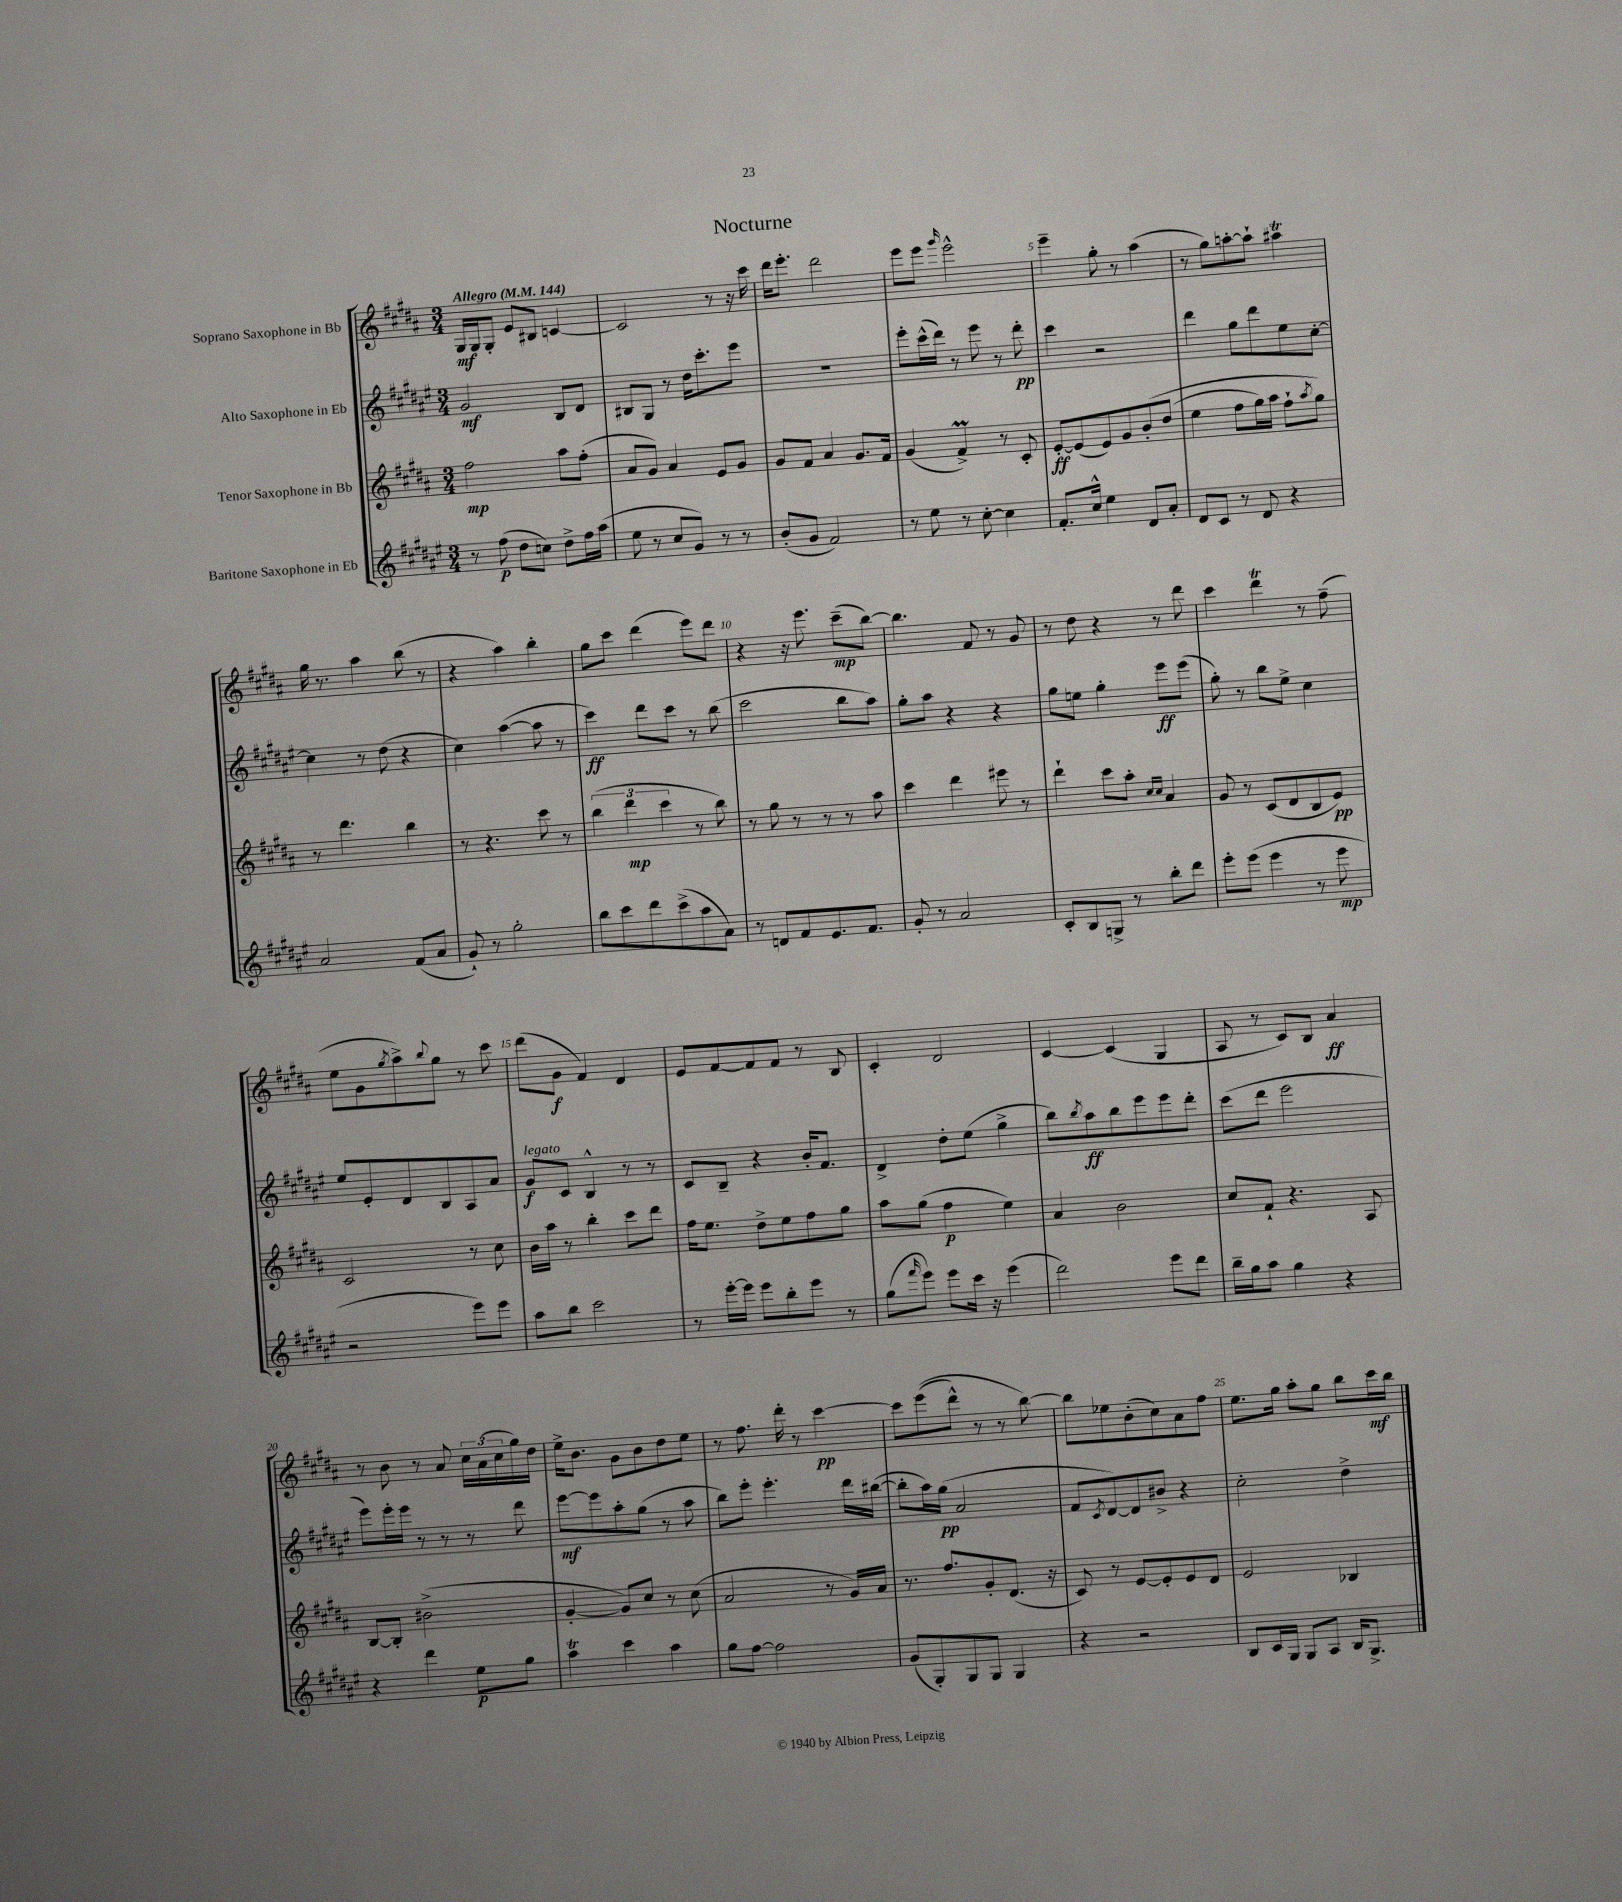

**kern	**kern	**kern	**kern
*staff4	*staff3	*staff2	*staff1
*clefG2	*clefG2	*clefG2	*clefG2
*k[f#c#g#d#a#e#]	*k[f#c#g#d#a#]	*k[f#c#g#d#a#e#]	*k[f#c#g#d#a#]
*M3/4	*M3/4	*M3/4	*M3/4
*MM144	*MM144	*MM144	*MM144
8r	2ff#	2g#	16G#
.	.	.	16G#
(8ff#	.	.	8G#'
8dd#	.	.	8e
8cc)	.	.	8B#
8dd#^	8aa#	8B	[4c
16ff#	(8ff#'	8d#	.
(16aa#	.	.	.
=	=	=	=
8ee#	8a#	8B#	2c]
8r	8g#)	8G#	.
8cc#	4a#	8r	.
8g#)	.	16dd#	.
.	.	8.ccc#'	.
8r	8e	.	8r
8r	8g#	8eee#	16r
.	.	.	16ccc#
=	=	=	=
(8b'	8g#	2.r	16ddd#
.	.	.	8.eee'
8g#	8f#	.	.
2f#)	4a#	.	2ddd#
.	8.g#	.	.
.	16f#	.	.
=	=	=	=
8r	(4g#	8eee#'	8eee
8ee#	.	(16ccc#^^	8eee
.	.	16ddd#)	.
.	.	.	16qqggg#
8r	4f#^)	8r	2eee^^
[8cc#'	.	8eee#	.
4cc#]	8r	8r	.
.	8c#'	8ddd#'	.
=	=	=	=
8.f#'	[8e'	4ccc#	4eee~
.	(8e]	.	.
16cc#^^	.	.	.
4ee#	8e)	2r	8gg#'
.	8g#	.	8r
8d#	&(8b'	.	(4aa#
8a#'	(8dd#	.	.
=	=	=	=
8d#	4ee	4ddd#	8r
8c#	.	.	8gg#)
8r	8ff#	8gg#	[8aa'
8d#	16gg#)	8ddd#	8aa`]
.	16aa#	.	.
4r	8ff#`	8ee#	4aa#
.	8qaa#	.	.
.	8gg#&)	[8cc#'	.
=	=	=	=
2a#	8r	4cc#]	16gg#
.	.	.	8.r
.	4.ddd#	.	.
.	.	8r	4aa#
.	.	(8dd#	.
(8f#	4bb	4r	(8bb
8a#	.	.	8r
=	=	=	=
8g#`)	8r	4cc#)	4r
8r	4.r	.	.
2gg#'	.	([4aa#	4aa#)
.	8ccc#	8aa#]	4bb'
.	8r	8r	.
=	=	=	=
8bb	(6bb	4ccc#)	8gg#
8ccc#	.	.	8ccc#
.	6ddd#	.	.
8ddd#	.	8ddd#	(4ddd#
.	6ccc#	.	.
(8ccc#^	.	8ccc#	.
8aa#	8r	8r	8eee)
8a#)	8bb)	(8bb	8ddd#
=	=	=	=
8r	8r	2ccc#	4r
8d	8gg#	.	.
8f#	8r	.	16r
.	.	.	8.eee
8.e#	8r	.	.
.	8r	8bb	(8ccc#~
8.f#	.	.	.
.	8aa#	8aa#)	[8bb)
=	=	=	=
8g#'	4ccc#	8gg#'	4.bb]
8r	.	8aa#	.
2a#	4ddd#	4r	.
.	.	.	8f#
.	8eee#	4r	8r
.	8r	.	8g#
=	=	=	=
8c#'	4ddd#`	8gg#	8r
8B	.	8ee	8dd#
8G^	8ccc#	4gg#'	4r
8r	8aa#'	.	.
.	16qqcc#	.	.
.	16qqcc#	.	.
8bb'	4a#	8eee#	8r
8ddd#	.	(8eee#	8ddd#
=	=	=	=
8eee#'	8g#	8gg#')	4ccc#
(8eee#	8r	8r	.
4eee#	(8c#	8bb	4ddd#
.	8d#	8ee#^	.
8r	8B	4cc#	8r
8eee#	8e)	.	(8ff#~
=	=	=	=
2r	2c#	8ee#	8ee
.	.	8e#'	8g#
.	.	.	8qgg#
.	.	8d#	8aa#^)
.	.	.	8qqbb
.	.	8B	8gg#
8eee#)	8r	8A#	8r
8eee#	8cc#	8a#	8ccc#
=	=	=	=
8aa#	16b	8g#	(8ddd#
.	16aa#	.	.
8bb	8r	8c#	8g#
2ccc#	4bb'	4B^^	4f#)
.	8ccc#	8r	4d#
.	8ddd#	8r	.
=	=	=	=
8r	16ff#	8c#	8e
.	8.ee	.	.
[16eee#'	.	8B~	[8f#
16eee#]	.	.	.
8eee#	8dd#^	4r	8f#]
8bb'	8ee	.	8f#
8eee#	8ff#	16b'	8r
.	.	8.f#	.
8r	8gg#	.	8B
=	=	=	=
(8gg#	8aa#	4d#^	4c#'
16qqfff#	.	.	.
8eee#)	(8gg#	.	.
8eee#	4ff#	8dd#'	2d#
16ccc#	.	(8ee#	.
16r	.	.	.
(4eee#	4ee)	4gg#^	.
=	=	=	=
2ddd#)	4a#	8bb)	[4c#
.	.	8qbb	.
.	.	8aa#	.
.	2b	8bb	(4c#]
.	.	8eee#	.
8eee#	.	8eee#	4G#
8ddd#	.	8ddd#'	.
=	=	=	=
16bb~	8cc#	(8ccc#	8A#
16gg#	.	.	.
8aa#	8f#`	8ddd#	8r
4gg#	4.r	2eee#	8c#)
.	.	.	8B
4r	.	.	4a#
.	8A#	.	.
=	=	=	=
4r	[8B	8eee#)	8r
.	8B']	16eee#'	8b
.	.	16eee#	.
4ddd#	(2b#^	8r	8r
.	.	8r	8a#
8ee#	.	8r	24cc#
.	.	.	(24a#
.	.	.	24cc#
8gg#	.	8ddd#	16gg#)
.	.	.	16dd#
=	=	=	=
4aa#	[4g#'	[8eee#	16ee^
.	.	.	8.b
.	.	8eee#]	.
4ccc#	8g#])	8aa#'	8g#
.	8cc#	(8gg#	8b
4aa#	8r	8r	8dd#
.	(8cc#	8aa#	8ee
=	=	=	=
8gg#	2a#	8bb)	8r
[8ff#	.	8eee#'	8.ff#
2ff#]	.	4.eee#'	.
.	.	.	16ddd#'
.	.	.	8r
.	8r	.	[4ccc#
.	16g#)	16ddd#	.
.	16a#	([16bb#	.
=	=	=	=
(8g#	8.r	8bb#']	8ccc#]
8G#')	.	16aa#)	&((8eee
.	8.ff#	(16gg#	.
8G#	.	2a#	8ddd#^^)
8G#	8g#'	.	8r
4G#	(8.d#	.	8r
.	.	.	[8bb&)
.	16r	.	.
=	=	=	=
4r	8c#)	8f#	8bb]
.	.	8qc#	.
.	8r	[8d#)	8ee-
2r	[8e	8d#]	(8b'
.	8e']	8b#^	8cc#)
.	8e	4r	8a#
.	8d#	.	8ff#
=	=	=	=
8B	2e	2cc#'	8.ee
16c#	.	.	.
16G#	.	.	16gg#
8G#	.	.	8aa#'
8A#	.	.	8gg#
16B	4B-	4dd#^	8bb
8.G#^	.	.	.
.	.	.	16ccc#
.	.	.	16bb
==	==	==	==
*-	*-	*-	*-
